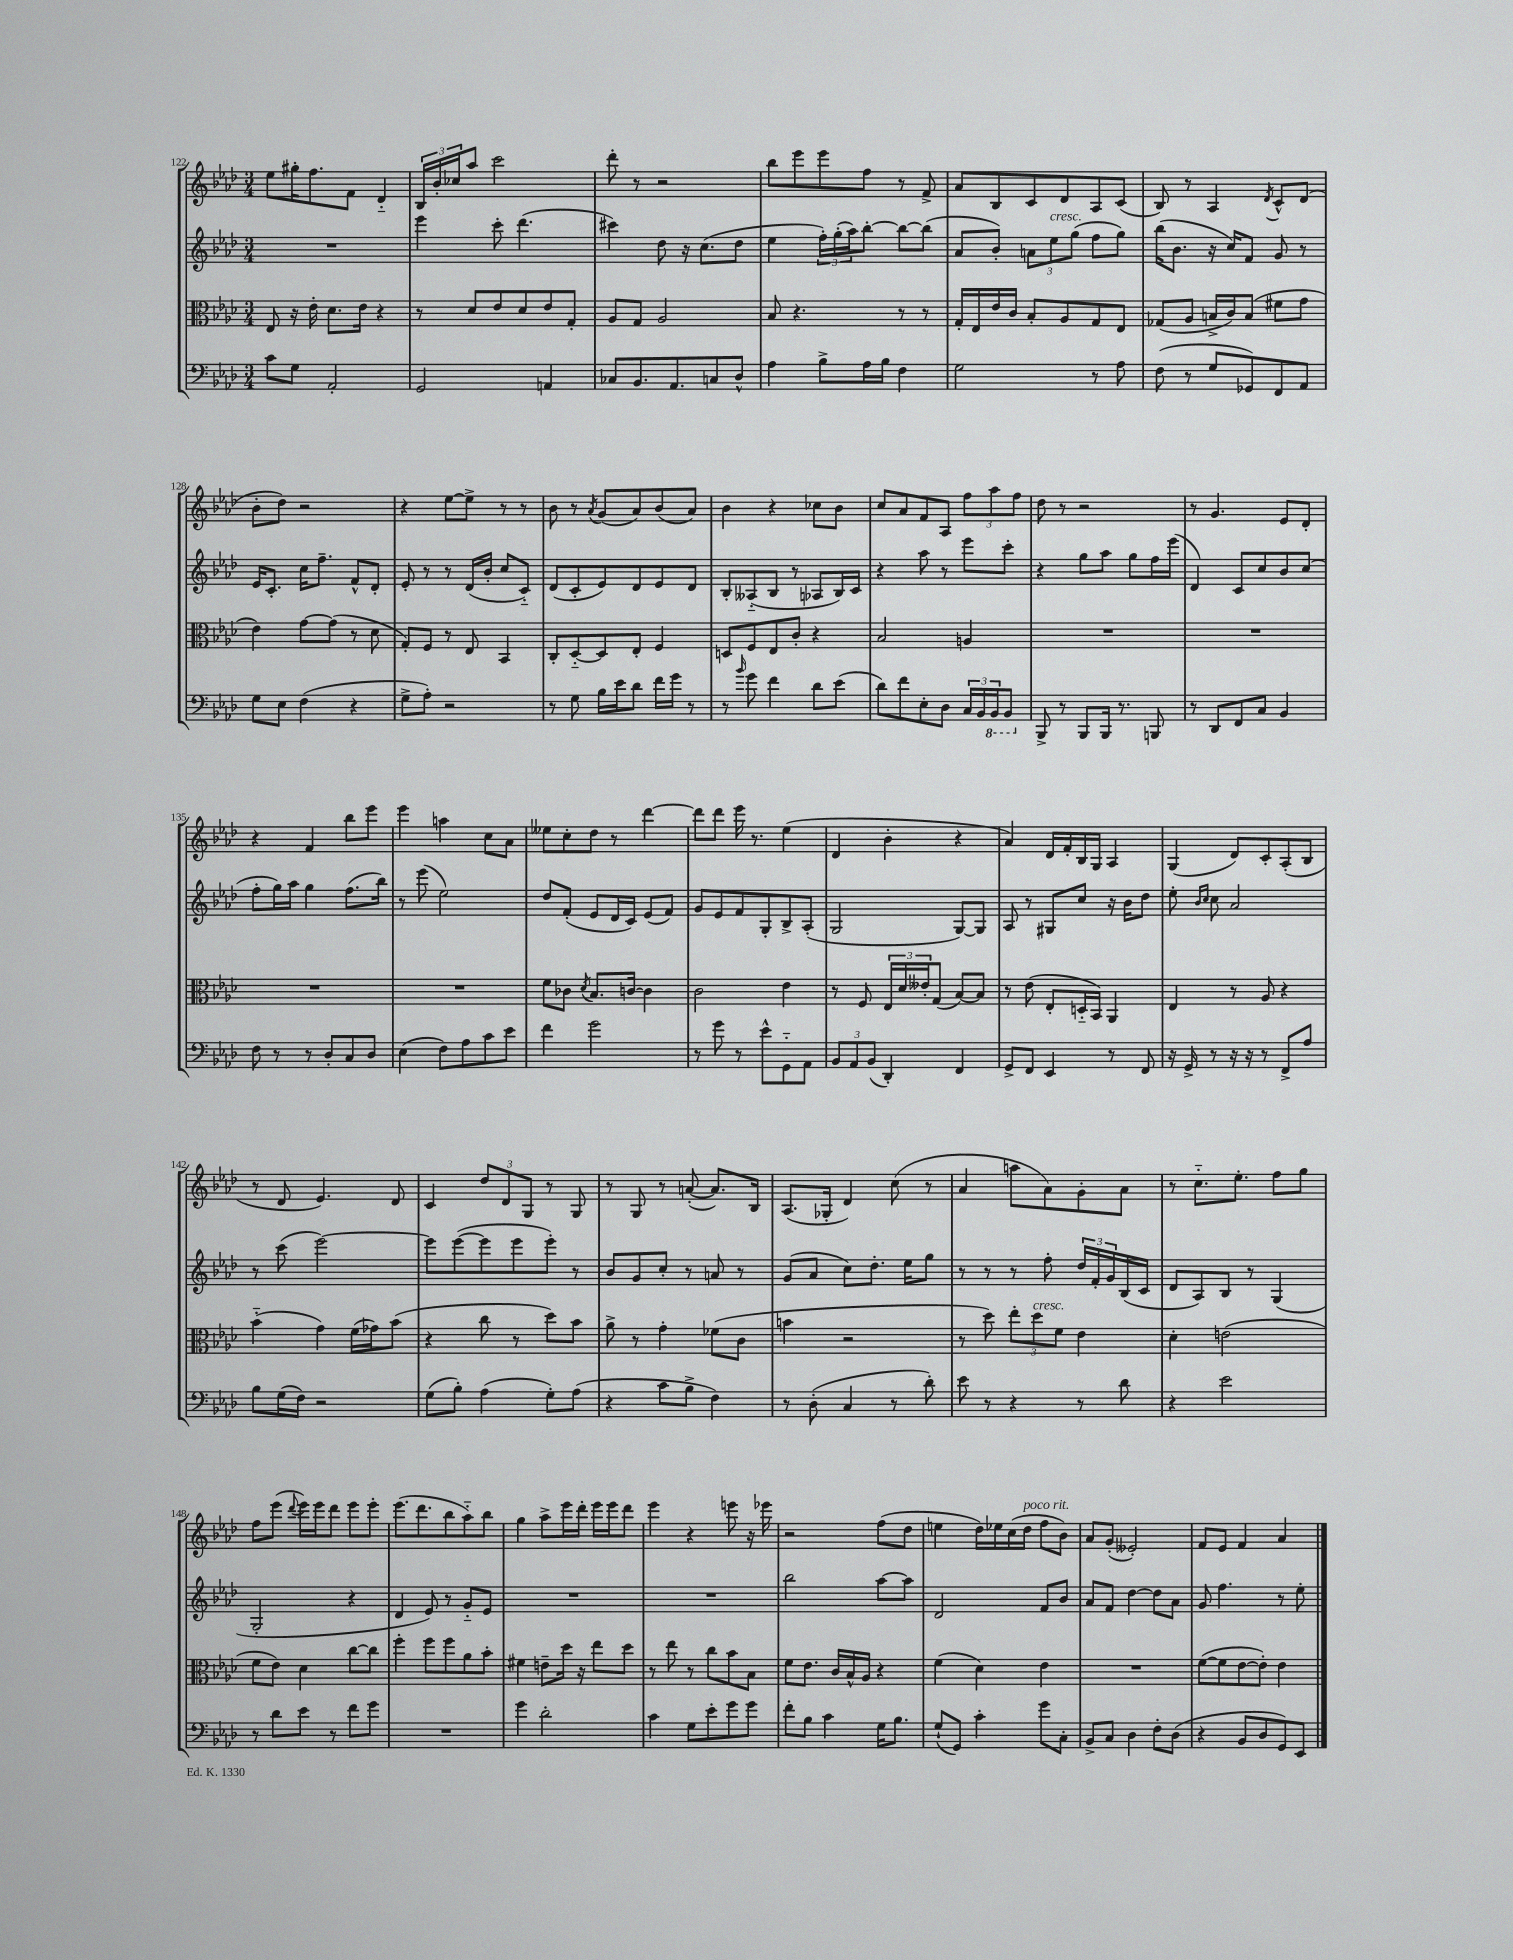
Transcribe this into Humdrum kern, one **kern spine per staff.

**kern	**kern	**kern	**kern
*staff4	*staff3	*staff2	*staff1
*clefF4	*clefC3	*clefG2	*clefG2
*k[b-e-a-d-]	*k[b-e-a-d-]	*k[b-e-a-d-]	*k[b-e-a-d-]
*M3/4	*M3/4	*M3/4	*M3/4
8c	8E-	2.r	8ee-
8G	16r	.	16gg#'
.	16e-'	.	8.ff
2AA-'	8.d-	.	.
.	.	.	8f
.	16e-	.	.
.	4r	.	4d-'~
=	=	=	=
2GG	8r	4eee-	24B-
.	.	.	24b-'
.	.	.	24cc-
.	8d-	.	8aa-
.	8e-	8ccc'	2ccc
.	8d-	(4.ddd-	.
4AA	8e-	.	.
.	8G'	.	.
=	=	=	=
8C-	8A-	4ccc#)	8ddd-'
8.BB-	8G	.	8r
.	2A-	8dd-	2r
8.AA-	.	.	.
.	.	16r	.
.	.	(8.cc	.
8C	.	.	.
8D-^^	.	8dd-	.
=	=	=	=
4A-	8B-	4ee-	8bb-
.	4.r	.	8eee-
8B-^	.	24ff')	8eee-
.	.	(24gg'	.
.	.	24aa-)	.
16A-	.	[8bb-'	8ff
16B-	.	.	.
4F	8r	8bb-_	8r
.	8r	(8bb-]	8f^
=	=	=	=
2G	16G'	8a-	8a-
.	16E-	.	.
.	16e-	8b-')	8B-
.	16c	.	.
.	8B-'	12a	8c
.	.	12ee-	.
.	8A-	.	8d-
.	.	(12gg	.
8r	8G	8ff	8A-
8A-	8E-	8gg)	(8c
=	=	=	=
(8F	(8G-	(16bb-	8B-)
.	.	8.b-	.
8r	8A-	.	8r
8G	16B^	16r	4A-
.	16c)	16cc)	.
8GG-)	(8B	8f	.
.	.	.	8qd-
8FF	8f#	8g	8c^^
8AA-	8g	8r	(8d-
=	=	=	=
8G	4e-)	16e-	8b-'
.	.	8.c'	.
8E-	.	.	8dd-)
(4F	[8g	16cc	2r
.	.	8.ff~	.
.	(8g]	.	.
4r	8r	8f^^	.
.	8d-	8d-'	.
=	=	=	=
8G^	8G')	8e-'	4r
8A-')	8F	8r	.
2r	8r	8r	[8ee-
.	8E-	(16d-	8ee-^]
.	.	16b-'	.
.	4BB-	8cc	8r
.	.	8c'~)	8r
=	=	=	=
8r	8C'	(8d-	8b-
8G	[8D-'~	8c'	8r
.	.	.	8qa-
16B-	8D-]	8e-)	(8g
16e-	.	.	.
8d-	8E-'	8d-	8a-)
16f	4F	8e-	(8b-
16g	.	.	.
8r	.	8d-	8a-)
=	=	=	=
8r	8D	8B-'	4b-
16qqb-	.	.	.
8g	8F	(8A--'~	.
4f	8E-	8B-	4r
.	8c'	8r	.
8d-	4r	8A-	8cc-
(8e-	.	16B-)	8b-
.	.	16c	.
=	=	=	=
8d-)	2B-	4r	8cc
8f	.	.	8a-
8E-'	.	8aa-	8f
8D-	.	8r	8A-
24C	4A	8eee-	12ff
24BB-	.	.	.
24BBB-	.	.	12aa-
8BBB-	.	8ccc'	.
.	.	.	12ff
=	=	=	=
8BBB-^	2.r	4r	8dd-
8r	.	.	8r
8BBB-	.	8gg	2r
16BBB-	.	8aa-	.
8.r	.	.	.
.	.	8gg	.
8BBB	.	16ff	.
.	.	(16eee-	.
=	=	=	=
8r	2.r	4d-)	8r
8DD-	.	.	4.g
8FF	.	8c	.
8C	.	8cc	.
4BB-	.	8b-	8e-
.	.	(8cc	8d-'
=	=	=	=
8F	2.r	8ff'	4r
8r	.	16gg)	.
.	.	16aa-	.
8r	.	4gg	4f
8D-'	.	.	.
8C	.	(8.ff	8bb-
8D-	.	.	8eee-
.	.	16bb-)	.
=	=	=	=
(4E-	2.r	8r	4eee-
.	.	(8eee-	.
8F)	.	2ee-)	4aa
8A-	.	.	.
8c	.	.	8cc
8e-	.	.	8a-
=	=	=	=
4f	8f	8dd-	8ee--
.	8c-	(8f'	8cc'
.	8qd-	.	.
2g	8.B-	8e-	8dd-
.	.	16d-	8r
.	[16c	16c)	.
.	4c]	(8e-	[4ddd-
.	.	8f)	.
=	=	=	=
8r	2c	8g	8ddd-]
8g	.	8e-	8ddd-
8r	.	8f	16eee-
.	.	.	8.r
8e-^^	.	8G'	.
8GG'~	4e-	8B-^	(4ee-
8AA-	.	(8A-'	.
=	=	=	=
12BB-	8r	2G	4d-
12AA-	.	.	.
.	8F	.	.
(12BB-	.	.	.
4DD-')	24E-	.	4b-'
.	24d-	.	.
.	24e--'	.	.
.	(8G	.	.
4FF	[8B-)	[8G)	4r
.	8B-]	8G]	.
=	=	=	=
8GG^	8r	8A-	4a-)
8FF	(8e-	8r	.
4EE-	8E-'	8G#	16d-
.	.	.	16f'
.	16D'~	8cc	16B-
.	16BB-)	.	16G
8r	4AA-	16r	4A-
.	.	16b-	.
8FF	.	8dd-	.
=	=	=	=
16r	4E-	8ee-'	(4G
16GG^	.	.	.
.	.	16qqb-	.
.	.	16qqcc	.
8r	.	8cc	.
16r	8r	2a-	8d-)
16r	.	.	.
8r	8A-	.	8c'
8FF^	4r	.	(8A-'
8A-	.	.	8B-
=	=	=	=
8B-	(4b-'~	8r	8r
(16G	.	(8ccc	8d-
16F)	.	.	.
2r	4g)	[2eee-)	4.e-)
.	(16f	.	.
.	16g-)	.	.
.	(8b-	.	8d-
=	=	=	=
(8G	4r	8eee-]	4c
8B-')	.	([8eee-	.
(4A-	8cc	8eee-]	12dd-
.	.	.	12d-
.	8r	8eee-	.
.	.	.	12G
8G')	8dd-)	8eee-')	8r
(8A-	8b-	8r	8G
=	=	=	=
4r	8a-^	8b-	8r
.	8r	8g	8G
8c	4g'	8cc'	8r
8B-^	.	8r	([8a'
4F)	(8f-	8a	8.a])
.	8c	8r	.
.	.	.	16B-
=	=	=	=
8r	4b	(8g	(8.A-
(8D-'	.	8a-	.
.	.	.	16G-'
4C	2r	8cc)	4d-)
.	.	8.dd-'	.
8r	.	.	(8cc
.	.	16ee-	.
8d-')	.	8gg	8r
=	=	=	=
8e-	8r	8r	4a-
8r	8dd-)	8r	.
4r	12ee-'	8r	8aa
.	12dd-	.	.
.	.	8ff'	8a-)
.	12f	.	.
8r	4e-	24dd-	8g'
.	.	24f'	.
.	.	24g	.
8d-	.	(16B-	8a-
.	.	16c	.
=	=	=	=
4r	4d-'	8d-	8r
.	.	8A-)	8.cc'~
2e-	(2e	8B-	.
.	.	.	8.ee-'
.	.	8r	.
.	.	(4G	8ff
.	.	.	8gg
=	=	=	=
8r	8f	2G'	8ff
8d-	8e-)	.	(8eee-
.	.	.	8qqddd-
8e-	4d-	.	16eee-)
.	.	.	16eee-
8r	.	.	8ddd-
8f	[8cc	4r	8eee-
8g	8cc]	.	8eee-'
=	=	=	=
2.r	4ff'	4d-	(8.eee-
.	.	.	8.ddd-
.	8ff	8e-)	.
.	8ff	8r	8bb-
.	8a-	8g'~	8aa-'~)
.	8b-'	8e-	8bb-
=	=	=	=
4g	4f#	2.r	4gg
2d-'	8e~	.	8aa-^
.	16dd-	.	16eee-
.	16r	.	16ddd-'
.	8ee-	.	16eee-
.	.	.	16eee-
.	8dd-	.	8ddd-
=	=	=	=
4c	8r	2.r	4eee-
.	8ee-	.	.
8G	8r	.	4r
8e-'	8cc	.	.
8g	8b-	.	8eee
8g	8B-	.	16r
.	.	.	16eee-
=	=	=	=
8f'	8f	2bb-	2r
8B-	8.e-	.	.
4c	.	.	.
.	16c	.	.
.	16B-^^	.	.
.	16A-	.	.
16G	4r	[8aa-	(8ff
8.B-	.	.	.
.	.	8aa-]	8dd-
=	=	=	=
(8G`	(4f	2d-	4ee
8GG)	.	.	.
4c'	4d-)	.	16dd-)
.	.	.	16ee-
.	.	.	(16cc
.	.	.	16dd-
8g	4e-	8f	8ff
8C'	.	8b-	8b-)
=	=	=	=
8BB-^	2.r	8a-	8a-
8C	.	8f	(8g'
4D-	.	[4dd-	2e--')
8F'	.	8dd-]	.
(8D-	.	8a-	.
=	=	=	=
4r	([8f	8g	8f
.	8f]	4.ff	8e-
8BB-	[8e-	.	4f
8D-	8e-'])	.	.
8GG)	4e-	8r	4a-
8EE-	.	8ee-'	.
==	==	==	==
*-	*-	*-	*-
